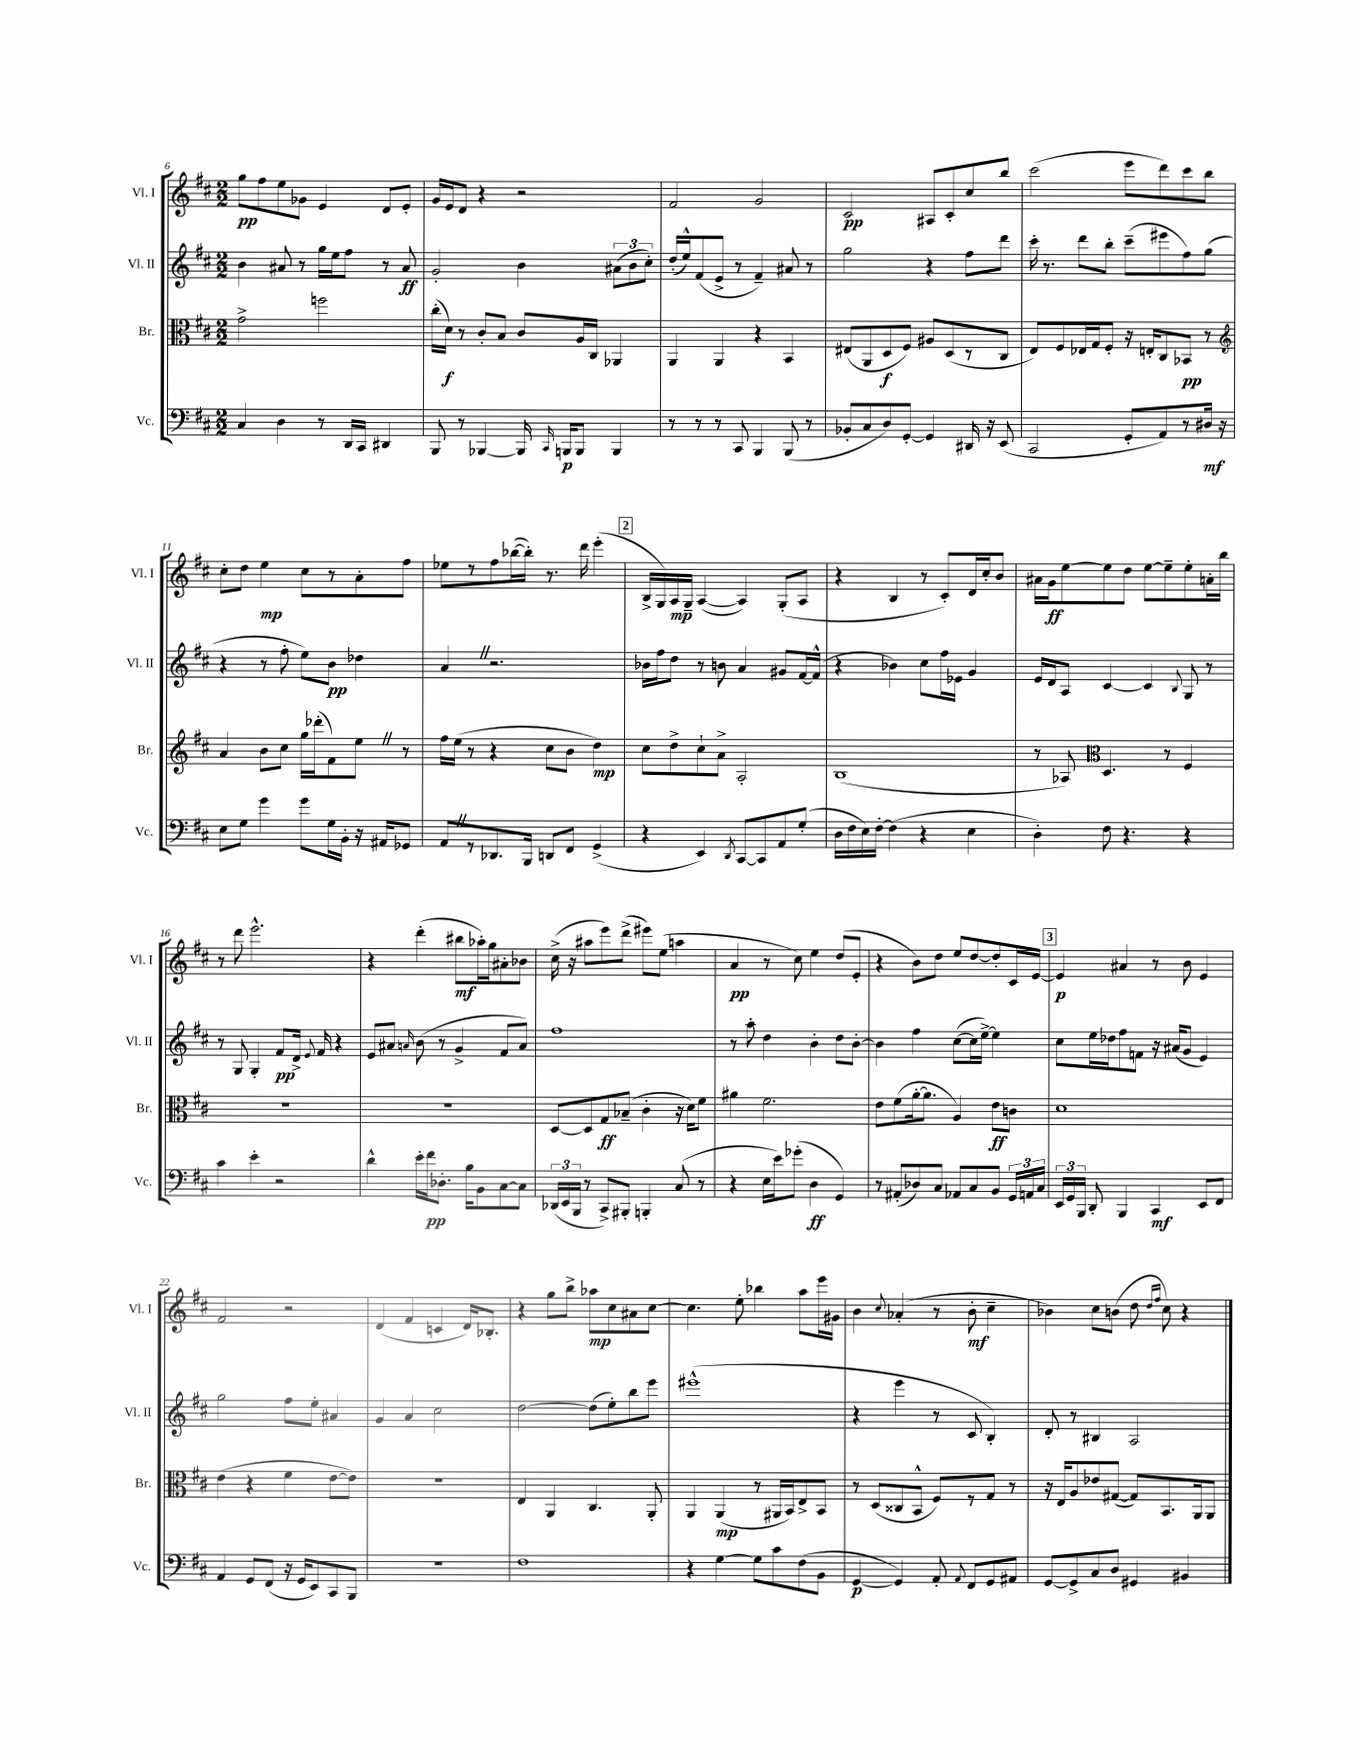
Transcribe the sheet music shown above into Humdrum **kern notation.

**kern	**dynam	**kern	**dynam	**kern	**dynam	**kern	**dynam
*part4	*part4	*part3	*part3	*part2	*part2	*part1	*part1
*staff4	*staff4	*staff3	*staff3	*staff2	*staff2	*staff1	*staff1
*I"Vc.	*	*I"Br.	*	*I"Vl. II	*	*I"Vl. I	*
*I'Vc.	*	*I'Br.	*	*I'Vl. II	*	*I'Vl. I	*
*clefF4	*	*clefC3	*	*clefG2	*	*clefG2	*
*k[f#c#]	*	*k[f#c#]	*	*k[f#c#]	*	*k[f#c#]	*
*M2/2	*	*M2/2	*	*M2/2	*	*M2/2	*
=6	=6	=6	=6	=6	=6	=6	=6
4C#/	.	2g^\	.	4b\	.	8gg\L	pp
.	.	.	.	.	.	8ff#\	.
4D\	.	.	.	8a#X/	.	8ee\	.
.	.	.	.	8r	.	8g-X\J	.
8r	.	2ffn\	.	16gg\LL	.	4e/	.
.	.	.	.	16ee\J	.	.	.
16DD/LL	.	.	.	8ff#\J	.	.	.
16CC#/JJ	.	.	.	.	.	.	.
4DD#X/	.	.	.	8r	.	8d/L	.
.	.	.	.	8a#/	ff	8e'/J	.
=7	=7	=7	=7	=7	=7	=7	=7
8BBB/	.	(16cc#'\LL	.	2g'/	.	16g/LL	.
.	.	16d\JJ)	f	.	.	16e/J	.
8r	.	8r	.	.	.	8d/J	.
[4BBB-X/	.	8c#'/L	.	.	.	4r	.
.	.	8B/J	.	.	.	.	.
16BBB-/]	.	8c#/L	.	4b\	.	2r	.
16qqCC#/	.	.	.	.	.	.	.
16BBBn/KL	p	.	.	.	.	.	.
8BBB/J	.	16A/L	.	.	.	.	.
.	.	16C#/JJ	.	.	.	.	.
4BBB/	.	4AA-X/	.	(12a#X\L	.	.	.
.	.	.	.	12b\	.	.	.
.	.	.	.	12cc#'\J)	.	.	.
=8	=8	=8	=8	=8	=8	=8	=8
8r	.	4AA/	.	(16dd'/LL	.	2f#/	.
.	.	.	.	16ee^^/J)	.	.	.
8r	.	.	.	(8f#/	.	.	.
8r	.	4AA/	.	8e^/J	.	.	.
8CC#/	.	.	.	8r	.	.	.
4BBB/	.	4r	.	4f#~/)	.	2g/	.
(8BBB/	.	4BB/	.	8a#X/	.	.	.
8r	.	.	.	8r	.	.	.
=9	=9	=9	=9	=9	=9	=9	=9
8BB-X'/L	.	(8E#X/L	.	2gg\	.	2c#/	pp
8C#/	.	8AA/	.	.	.	.	.
8D/)	.	8D/	f	.	.	.	.
[8GG'/J	.	8F#/J)	.	.	.	.	.
4GG/]	.	8A#X/L	.	4r	.	8A#X/L	.
.	.	(8D/	.	.	.	8c#'/	.
16DD#X/	.	8r	.	8ff#\L	.	8cc#/	.
16r	.	.	.	.	.	.	.
(8EE/	.	8C#/J	.	8ddd\J	.	8bb/J	.
=10	=10	=10	=10	=10	=10	=10	=10
2CC#/	.	8E/L)	.	16ccc#'\	.	(2ccc#\	.
.	.	.	.	8.r	.	.	.
.	.	8F#/	.	.	.	.	.
.	.	16E-X/L	.	8ddd\L	.	.	.
.	.	16G/J	.	.	.	.	.
.	.	8F#'/J	.	8bb'\J	.	.	.
8GG'/L	.	16r	.	(8ccc#~\L	.	8eee\L	.
.	.	16En'/KL	.	.	.	.	.
8AA/)	.	8C#/	.	8eee#X\	.	8ddd\)	.
8r	.	8BB-X/J	pp	8ff#\)	.	8ccc#\	.
16D#X/Jk	mf	8r	.	(8gg\J	.	8bb\J	.
16r	.	.	.	.	.	.	.
!!LO:LB:g=z
=11	=11	=11	=11	=11	=11	=11	=11
*	*	*clefG2	*	*	*	*	*
8E\L	.	4a/	.	4r	.	8cc#'\L	.
8G\J	.	.	.	.	.	8dd\J	.
4g\	.	8b\L	.	8r	.	4ee\	mp
.	.	8cc#\J	.	8ff#'\	.	.	.
8g\L	.	16gg\LL	.	8ee\L)	.	8cc#\L	.
.	.	(16ddd-X'\J	.	.	.	.	.
16G\L	.	8f#\)	.	8b\J	pp	8r	.
16BB'\JJ	.	.	.	.	.	.	.
16r	.	8eeZ\J	.	4dd-X\	.	8a'\	.
16AA#X/KL	.	.	.	.	.	.	.
8GG-X/J	.	8r	.	.	.	8ff#\J	.
=12	=12	=12	=12	=12	=12	=12	=12
8AAZ/L	.	16ff#\LL	.	4aZ/	.	8ee-X\L	.
.	.	(16ee\JJ	.	.	.	.	.
8r	.	8r	.	.	.	8r	.
8.DD-X/	.	4r	.	2.r	.	8ff#\	.
.	.	.	.	.	.	([16bb-X\L	.
16BBB/Jk	.	.	.	.	.	16bb-'\JJ])	.
8DDn/L	.	8cc#\L	.	.	.	8.r	.
8FF#/J	.	8b\J	.	.	.	.	.
.	.	.	.	.	.	16ddd\	.
(4GG^/	.	4dd\)	mp	.	.	(4eee'\	.
!!LO:REH:place=s1:t=2
=13	=13	=13	=13	=13	=13	=13	=13
4r	.	8cc#\L	.	16b-X\LL	.	16B^/LL	.
.	.	.	.	16ff#\J	.	16G/)	.
.	.	8dd^\	.	8dd\J	.	16A/	mp
.	.	.	.	.	.	16G~/JJ	.
4EE/)	.	8cc#`\	.	8r	.	([4A/	.
.	.	8a^\J	.	8bn\	.	.	.
8qDD/	.	.	.	.	.	.	.
[8CC#/L	.	2A'/	.	4a/	.	4A/])	.
8CC#/]	.	.	.	.	.	.	.
8AA/	.	.	.	8g#X/L	.	(8G'/L	.
(8G'/J	.	.	.	[16f#/L	.	8A/J	.
.	.	.	.	(16f#^^/JJ]	.	.	.
=14	=14	=14	=14	=14	=14	=14	=14
16D\LL	.	(1B	.	4r	.	4r	.
16F#\	.	.	.	.	.	.	.
16E\)	.	.	.	.	.	.	.
[16F#'\JJ	.	.	.	.	.	.	.
(4F#\]	.	.	.	4b-X\)	.	4B/	.
4r	.	.	.	8cc#\L	.	8r	.
.	.	.	.	16ff#\L	.	8c#'/L)	.
.	.	.	.	16e-X\JJ	.	.	.
4E\	.	.	.	4g/	.	16d/L	.
.	.	.	.	.	.	16cc#'/J	.
.	.	.	.	.	.	8b/J	.
=15	=15	=15	=15	=15	=15	=15	=15
4D'\)	.	8r	.	16e/LL	.	16a#X\LL	.
.	.	.	.	16d/J	.	16g\J	ff
.	.	8A-X/)	.	8A/J	.	[8ee\	.
*	*	*clefC3	*	*	*	*	*
8F#\	.	4.D/	.	[4c#/	.	8ee\]	.
4.r	.	.	.	.	.	8dd\J	.
.	.	.	.	4c#/]	.	[8ee\L	.
.	.	8r	.	.	.	8ee~\]	.
.	.	.	.	8qqB/	.	.	.
4r	.	4F#/	.	8G/	.	8ee'\	.
.	.	.	.	8r	.	16an'\L	.
.	.	.	.	.	.	16bb\JJ	.
!!LO:LB:g=z
=16	=16	=16	=16	=16	=16	=16	=16
4c#\	.	1r	.	8r	.	8r	.
.	.	.	.	8G/	.	8ddd\	.
4e'\	.	.	.	4G'/	.	2.eee^^\	.
2r	.	.	.	8f#/L	pp	.	.
.	.	.	.	16d^/Jk	.	.	.
.	.	.	.	8qqe/	.	.	.
.	.	.	.	16f#/	.	.	.
.	.	.	.	4r	.	.	.
=17	=17	=17	=17	=17	=17	=17	=17
4d^^\	.	1r	.	8e/L	.	4r	.
.	.	.	.	8a#X/J	.	.	.
.	.	.	.	16qqan/	.	.	.
16e'\LL	.	.	.	(8b\	.	(4ddd'\	.
16f#\J	pp	.	.	.	.	.	.
8.D-X'\J	.	.	.	8r	.	.	.
.	.	.	.	4g^/	.	8bb#X\L	mf
16B\KL	.	.	.	.	.	.	.
8BB\	.	.	.	.	.	16aa-X'\L)	.
.	.	.	.	.	.	16gg\J	.
[8C#\	.	.	.	8f#/L	.	8a#X'\	.
8C#\J]	.	.	.	8a/J)	.	8b-X\J	.
=18	=18	=18	=18	=18	=18	=18	=18
(24DD-X/LL	.	[8D/L	.	1ff#	.	(16cc#^\	.
24EE/	.	.	.	.	.	.	.
.	.	.	.	.	.	16r	.
24BBB/JJ	.	.	.	.	.	.	.
8r	.	8D/]	.	.	.	8aa#X\L	.
8CC#^/L)	.	8G/	ff	.	.	8eee\)	.
8BBB#X'/J	.	(8B-X~/J	.	.	.	(8ddd^\J	.
4BBBn'/	.	4c#'\	.	.	.	8eee#X\L)	.
.	.	.	.	.	.	(8ee\J	.
(8C#/	.	16r	.	.	.	4aan\	.
.	.	16d\KL)	.	.	.	.	.
8r	.	8f#\J	.	.	.	.	.
=19	=19	=19	=19	=19	=19	=19	=19
4r	.	4a#X\	.	8r	.	4a/	pp
.	.	.	.	8aa'\	.	.	.
16E\LL	.	2.f#\	.	4dd\	.	8r	.
16e\J)	.	.	.	.	.	.	.
(8g-X'\J	.	.	.	.	.	8cc#\)	.
4D\	ff	.	.	4b'\	.	4ee\	.
4GG/)	.	.	.	8dd\L	.	(8dd/L	.
.	.	.	.	[8b'\J	.	8e'/J	.
=20	=20	=20	=20	=20	=20	=20	=20
8r	.	8e\L	.	4b\]	.	4r	.
(8AA#X'/L	.	(8f#\	.	.	.	.	.
8D-X/)	.	[16a'\k	.	4ff#\	.	8b\L)	.
.	.	8.a\J]	.	.	.	.	.
8C#/J	.	.	.	.	.	8dd\J	.
8AA-X/L	.	4A/)	.	([8cc#\L	.	8ee/L	.
8C#/	.	.	.	16cc#\L]	.	[8dd/	.
.	.	.	.	[16ee^\JJ)	.	.	.
8BB/J	.	8e\L	ff	4ee\]	.	8dd'/]	.
24GG/LL	.	8cn\J	.	.	.	16c#/L	.
24AAn/	.	.	.	.	.	.	.
.	.	.	.	.	.	[16e/JJ	.
24C#/JJ	.	.	.	.	.	.	.
!!LO:REH:place=s1:t=3
=21	=21	=21	=21	=21	=21	=21	=21
24EE/LL	.	1d	.	8cc#\L	.	4e/]	p
24GG/	.	.	.	.	.	.	.
24BBB/JJ	.	.	.	.	.	.	.
8DD'/	.	.	.	16ee\L	.	.	.
.	.	.	.	16dd-X\J	.	.	.
4BBB/	.	.	.	8ff#\	.	4a#X/	.
.	.	.	.	8fn\J	.	.	.
4CC#/	mf	.	.	16r	.	8r	.
.	.	.	.	(16a#X/KL	.	.	.
.	.	.	.	8g/J	.	8b\	.
8EE/L	.	.	.	4e/)	.	4e/	.
8FF#/J	.	.	.	.	.	.	.
!!LO:LB:g=z
=22	=22	=22	=22	=22	=22	=22	=22
4AA/	.	(4e\	.	2gg\	.	2f#/	.
8GG/L	.	4r	.	.	.	.	.
(8FF#/J	.	.	.	.	.	.	.
16r	.	4f#\	.	8ff#\L	.	2r	.
16GG/KL	.	.	.	.	.	.	.
8EE/)	.	.	.	8ee'\J	.	.	.
8CC#/	.	[8e\L	.	4a#X/	.	.	.
8BBB/J	.	8e\J])	.	.	.	.	.
=23	=23	=23	=23	=23	=23	=23	=23
1r	.	1r	.	4g/	.	(4d/	.
.	.	.	.	4a/	.	4f#/	.
.	.	.	.	2cc#\	.	4cn/	.
.	.	.	.	.	.	16d/KL)	.
.	.	.	.	.	.	8.B-X'/J	.
=24	=24	=24	=24	=24	=24	=24	=24
1F#	.	4E/	.	[2dd\	.	4r	.
.	.	4AA/	.	.	.	8gg\L	.
.	.	.	.	.	.	8bb^\J	.
.	.	4.C#/	.	(8dd\L]	.	8aa-X\L	mp
.	.	.	.	8ee'\)	.	8cc#\	.
.	.	.	.	8bb\	.	8a#X\	.
.	.	8AA'/	.	8eee\J	.	[8cc#\J	.
=25	=25	=25	=25	=25	=25	=25	=25
4r	.	4AA/	.	(1eee#X^^	.	4.cc#\]	.
[4G\	.	(4AA/	mp	.	.	.	.
.	.	.	.	.	.	8ee'\	.
8G\L]	.	8r	.	.	.	4bb-X\	.
8c#\	.	16AA#X/LL	.	.	.	.	.
.	.	16BB/J)	.	.	.	.	.
(8F#\	.	8E^/	.	.	.	8aa\L	.
8BB\J	.	8BB/J	.	.	.	16eee\L	.
.	.	.	.	.	.	16g#X\JJ	.
=26	=26	=26	=26	=26	=26	=26	=26
[4GG/	p	8r	.	4r	.	4b\	.
.	.	(8D/L	.	.	.	.	.
.	.	.	.	.	.	8qqcc#/	.
4GG/])	.	8C##X/	.	4eee\	.	(4a-X'/	.
.	.	8BB^^/J	.	.	.	.	.
8AA'/	.	8F#/L)	.	8r	.	8r	.
8qqAA/	.	.	.	.	.	.	.
8FF#/L	.	8r	.	8c#/	.	8b'\	mf
8GG/	.	8G/J	.	4B'/)	.	4cc#~\	.
8AA#X/J	.	8r	.	.	.	.	.
=27	=27	=27	=27	=27	=27	=27	=27
[8GG/L	.	16r	.	8d'/	.	4b-X\)	.
.	.	16E/KL	.	.	.	.	.
8GG^/]	.	8A/	.	8r	.	.	.
8C#/	.	8e-X/	.	4B#X/	.	8cc#\L	.
8D/J	.	([8G#X/J	.	.	.	(8bn\J	.
4GG#X/	.	8G#/L])	.	2A/	.	8dd\	.
.	.	.	.	.	.	16qqdd/LL	.
.	.	.	.	.	.	16qqff#/JJ	.
.	.	8.BB/	.	.	.	8cc#\)	.
4BB#X/	.	.	.	.	.	4r	.
.	.	16AA/k	.	.	.	.	.
.	.	8AA/J	.	.	.	.	.
==	==	==	==	==	==	==	==
*-	*-	*-	*-	*-	*-	*-	*-
